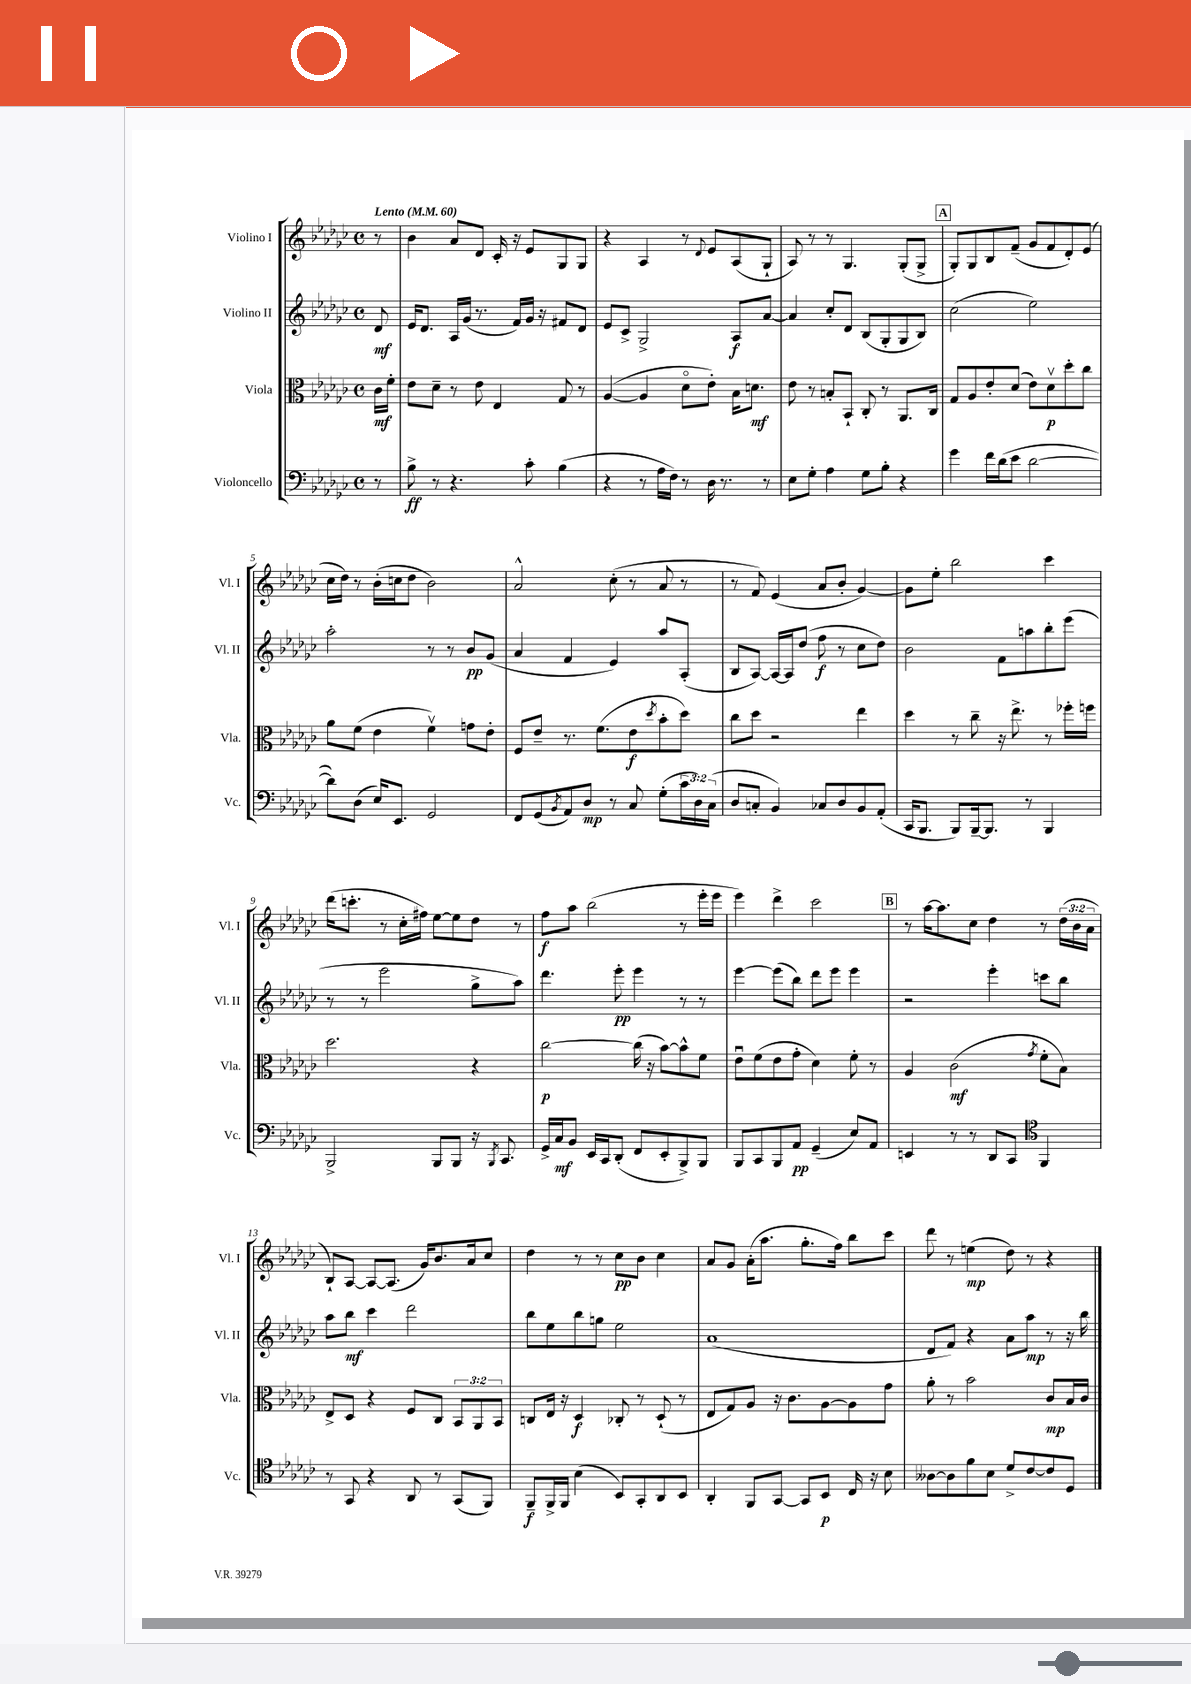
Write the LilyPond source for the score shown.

<<
\new StaffGroup <<
\new Staff = "s0" \with { instrumentName = "Violino I" shortInstrumentName = "Vl. I" } {
    \clef treble \key ges \major \defaultTimeSignature \time 4/4 \override Staff.TupletNumber.text = #tuplet-number::calc-fraction-text \partial 8 \tempo "Lento" 4 = 60
    r8 |
    bes'4 aes'8 des'8 ces'16-. r16 ees'8 ges8 ges8 |
    r4 aes4 r8 \appoggiatura { des'8 } ees'8 aes8( ges8-! |
    aes8) r8 r8 ges4. ges8-.( ges8-> |
    \mark \markup { \box "A" } ges8-.) ges8 bes8 f'8--( ges'8 f'8 des'8-.) ees'8( |
    ces''16 des''16) r8 bes'16-.( c''16 des''8 bes'2) |
    aes'2-^ ces''8-.( r8 aes'8 r8 |
    r8 f'8) ees'4( aes'8 bes'8-. ges'4~) |
    ges'8 ees''8-. bes''2 ces'''4 |
    des'''16( c'''8.-. r8 ces''16-. fis''16) ees''8~ ees''8 des''8 r8 |
    f''8\f aes''8 bes''2( r8 ees'''16-. ees'''16 |
    ees'''4) des'''4-> ces'''2 |
    \mark \markup { \box "B" } r8 aes''16~ aes''8. ces''8 des''4 r8 \tuplet 3/2 { des''16( bes'16 aes'16 } |
    bes8-!) aes8~ aes8~ aes8.( ges'16) bes'8. aes'16 ces''8 |
    des''4 r8 r8 ces''8\pp bes'8 ces''4 |
    aes'8 ges'8 aes'16-.( aes''8. ges''8.-. f''16) bes''8 ces'''8 |
    des'''8 r8 e''4\mp( des''8) r8 r4 \bar "|." |
}
\new Staff = "s1" \with { instrumentName = "Violino II" shortInstrumentName = "Vl. II" } {
    \clef treble \key ges \major \defaultTimeSignature \time 4/4 \partial 8
    des'8\mf |
    ees'16 des'8. aes16 ges'16( r8. f'16) ges'16 r16 fis'8 des'8 |
    ees'8 ces'8-> ges2-> aes8\f aes'8~ |
    aes'4 ces''8-. des'8 bes8( ges8-. ges8 bes8) |
    \mark \markup { \box "A" } ces''2( ees''2) |
    aes''2-. r8 r8 bes'8\pp ges'8( |
    aes'4 f'4 ees'4) aes''8 aes8-.( |
    bes8 aes8~) aes16~ aes16 des''8( f''8\f r8 ces''8 des''8) |
    bes'2 f'8 a''8 bes''8-. ees'''8( |
    r8 r8 ees'''2 ges''8-> aes''8) |
    des'''4. ees'''8-.\pp ees'''4 r8 r8 |
    ees'''4~ ees'''8( bes''8) des'''8 ees'''8 ees'''4 |
    \mark \markup { \box "B" } r2 ees'''4-. c'''8 bes''8 |
    aes''8 bes''8\mf ces'''4 des'''2 |
    bes''8 ees''8 bes''8 g''8 ees''2 |
    aes'1( |
    des'8 f'8) r4 aes'8 aes''8\mp r8 r16 bes''16 \bar "|." |
}
\new Staff = "s2" \with { instrumentName = "Viola" shortInstrumentName = "Vla." } {
    \clef alto \key ges \major \defaultTimeSignature \time 4/4 \override Staff.TupletNumber.text = #tuplet-number::calc-fraction-text \partial 8
    ces'16\mf f'16-. |
    ees'8 des'8-- r8 ees'8 ees4 ges8 r8 |
    aes4~( aes4 des'8\flageolet ees'8-.) bes16 d'8.\mf |
    ees'8 r8 b8-. bes,8-! ces8-. r8 aes,8. ces16 |
    \mark \markup { \box "A" } ges8 aes8 ees'8-. des'8( ees'8) des'8\upbow\p des''8-. ces''8 |
    aes'8 f'8( ees'4 f'4\upbow) g'8 ees'8-. |
    f8 ees'8-- r8. f'8.( ees'8\f \acciaccatura { des''8 } bes'8-. des''8) |
    ces''8 des''8 r2 ees''4 |
    des''4 r8 ces''8-- r16 ees''8.-> r8 fes''16-. f''16 |
    des''2. r4 |
    ces''2~\p ces''16( r16 bes'8~) bes'8-^ f'8 |
    ees'8\downbow f'8( ees'8 ges'8-. des'4) f'8-. r8 |
    \mark \markup { \box "B" } aes4 ces'2\mf( \acciaccatura { ges'8 } f'8-. bes8) |
    ees8-> des8 r4 f8 ces8 \tuplet 3/2 { bes,8 aes,8 bes,8 } |
    c8 ees16 r16 des4\f ces8-. r8 des8-!( r8 |
    ees8 ges8) aes8 r16 ces'8. aes8~ aes8 ges'8 |
    aes'8-. r8 bes'2 ces'8\mp bes16 ces'16 \bar "|." |
}
\new Staff = "s3" \with { instrumentName = "Violoncello" shortInstrumentName = "Vc." } {
    \clef bass \key ges \major \defaultTimeSignature \time 4/4 \override Staff.TupletNumber.text = #tuplet-number::calc-fraction-text \partial 8
    r8 |
    bes8->\ff r8 r4. ces'8-. bes4( |
    r4 r8 aes16 f16) r8 des16 r8. r8 |
    ees8 ges8-. aes4 ges8 bes8-. r4 |
    \mark \markup { \box "A" } ges'4 f'16 des'16( ees'8 des'2~ |
    des'8) des8( ees16) ees,8. ges,2 |
    f,8 ges,8( \acciaccatura { bes,8 } aes,8) des8\mp r8 ces8 ges8-.( \tuplet 3/2 { ces'16 des16) ces16( } |
    des8 c8-. bes,4) ces8 des8 bes,8 aes,8-.( |
    ces,16 bes,,8. bes,,8) bes,,16~-- bes,,8. r8 bes,,4 |
    bes,,2-> bes,,8 bes,,8 r16 \acciaccatura { bes,,8 } ces,8. |
    ges,16-> ces16\mf bes,8 ees,16 ces,16 des,8-.( f,8 ees,8-. bes,,8->) bes,,8 |
    bes,,8 ces,8 bes,,8 aes,8\pp ges,4--( ees8) aes,8 |
    \mark \markup { \box "B" } e,4 r8 r8 des,8 ces,8 \clef tenor f,4 |
    r8 ges,8 r4 aes,8 r8 ges,8( f,8) |
    f,8--\f f,16-> f,16 bes4( bes,8) ges,8-. aes,8 bes,8 |
    aes,4-. f,8 ges,8~ ges,8 bes,8\p ces16 r16 bes8 |
    aeses8~ aeses8 f'8 bes8 des'8-> ces'8~ ces'8 des8 \bar "|." |
}
>>
>>
